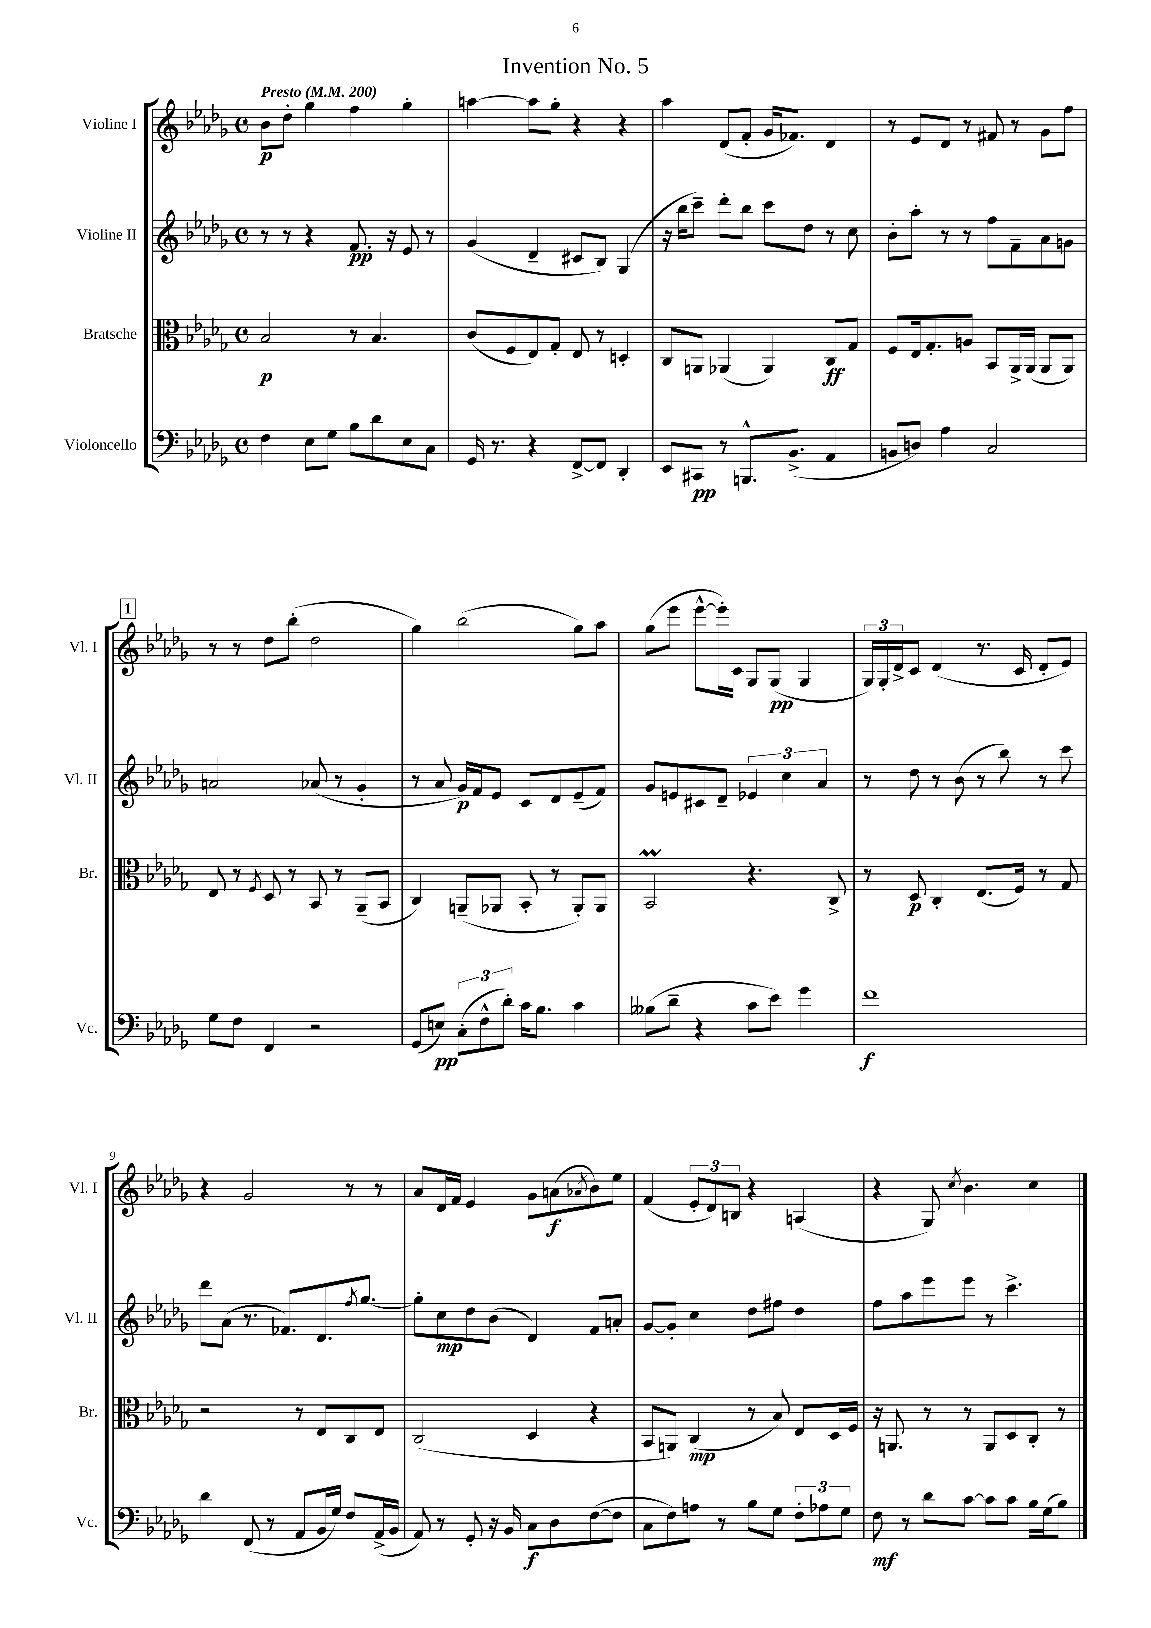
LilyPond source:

\header { title = "Invention No. 5" }
<<
\new StaffGroup <<
\new Staff = "s0" \with { instrumentName = "Violine I" shortInstrumentName = "Vl. I" } {
    \clef treble \key des \major \defaultTimeSignature \time 4/4 \tempo "Presto" 4 = 200
    bes'8\p des''8-. ges''4 f''4 ges''4-. |
    a''4~ a''8 ges''8-. r4 r4 |
    aes''4 des'8( f'8-. ges'16 fes'8.) des'4 |
    r8 ees'8 des'8 r8 fis'8 r8 ges'8 f''8 |
    \mark \markup { \box "1" } r8 r8 des''8 bes''8-.( des''2 |
    ges''4) bes''2( ges''8) aes''8 |
    ges''8( ees'''8 ees'''8~-^ ees'''16-.) c'16 ges8 ges8\pp( ges4 |
    \tuplet 3/2 { ges16) ges16-. des'16-> } c'8 des'4( r8. c'16 des'8-. ees'8) |
    r4 ges'2 r8 r8 |
    aes'8 des'16 f'16 ees'4 ges'8 a'8\f( \acciaccatura { aes'8 } bes'8) ees''8 |
    f'4( \tuplet 3/2 { ees'8-. des'8) b8 } r4 a4( |
    r4 ges8) \acciaccatura { c''8 } bes'4. c''4 \bar "|." |
}
\new Staff = "s1" \with { instrumentName = "Violine II" shortInstrumentName = "Vl. II" } {
    \clef treble \key des \major \defaultTimeSignature \time 4/4
    r8 r8 r4 f'8.\pp r16 ees'8 r8 |
    ges'4( des'4-- cis'8 bes8) ges4( |
    r16 bes''16 c'''8--) des'''8-. bes''8 c'''8 des''8 r8 c''8 |
    bes'8-. aes''8-. r8 r8 f''8 f'8-- aes'8 g'8 |
    \mark \markup { \box "1" } a'2 aes'8( r8 ges'4-. |
    r8 aes'8 ges'16\p) f'16 ees'8 c'8 des'8 ees'8--( f'8) |
    ges'8 e'8 cis'8 des'8-- \tuplet 3/2 { ees'4 c''4 aes'4 } |
    r8 des''8 r8 bes'8( r8 bes''8) r8 c'''8 |
    des'''8 aes'8( r8. fes'8.) des'8. \acciaccatura { f''8 } ges''8.~ |
    ges''8-. c''8\mp des''8 bes'8( des'4) f'8 a'8-. |
    ges'8~ ges'8-. c''4 des''8 fis''8 des''4 |
    f''8 aes''8 ees'''8 ees'''8 r8 c'''4.-> \bar "|." |
}
\new Staff = "s2" \with { instrumentName = "Bratsche" shortInstrumentName = "Br." } {
    \clef alto \key des \major \defaultTimeSignature \time 4/4
    bes2\p r8 bes4. |
    c'8( f8 ees8) ges8-. ees8 r8 d4-. |
    c8 a,8 aes,4( aes,4) c8\ff ges8 |
    f8 ees16 ges8.-. a8 bes,8 aes,16-> aes,16( aes,8 aes,8) |
    \mark \markup { \box "1" } ees8 r8 \acciaccatura { f8 } des8 r8 bes,8 r8 aes,8--( bes,8 |
    c4) a,8--( aes,8 bes,8-. r8 aes,8-.) aes,8 |
    bes,2\prall r4. c8-> |
    r8 des8\p c4-. ees8.( f16) r8 ges8 |
    r2 r8 ees8 c8 ees8 |
    c2( des4 r4 |
    bes,8 a,8) c4\mp( r8 bes8) ees8 des16 f16 |
    r16 a,8. r8 r8 a,8 des8 c8-. r8 \bar "|." |
}
\new Staff = "s3" \with { instrumentName = "Violoncello" shortInstrumentName = "Vc." } {
    \clef bass \key des \major \defaultTimeSignature \time 4/4
    f4 ees8 ges8 bes8 des'8 ees8 c8 |
    ges,16 r8. r4 f,8~-> f,8 des,4-. |
    ees,8 cis,8\pp r8 b,,8.-^ bes,8.->( aes,4 |
    b,8 d8) aes4 c2 |
    \mark \markup { \box "1" } ges8 f8 f,4 r2 |
    ges,8( e8\pp) \tuplet 3/2 { c8-.( f8-^ des'8-.) } c'16 bes8. c'4 |
    beses8( des'8-- r4 c'8 ees'8) ges'4 |
    f'1\f |
    des'4 f,8( r8 aes,8 bes,16 ges16) f8 aes,16->( bes,16 |
    aes,8) r8 ges,8-. r16 bes,16 c8\f des8 f8~( f8 |
    c8 f8) a8 r8 bes8 ges8 \tuplet 3/2 { f8-. aes8 ges8 } |
    f8\mf r8 des'8 c'8~ c'8 c'8 bes16 ges16( bes8) \bar "|." |
}
>>
>>
